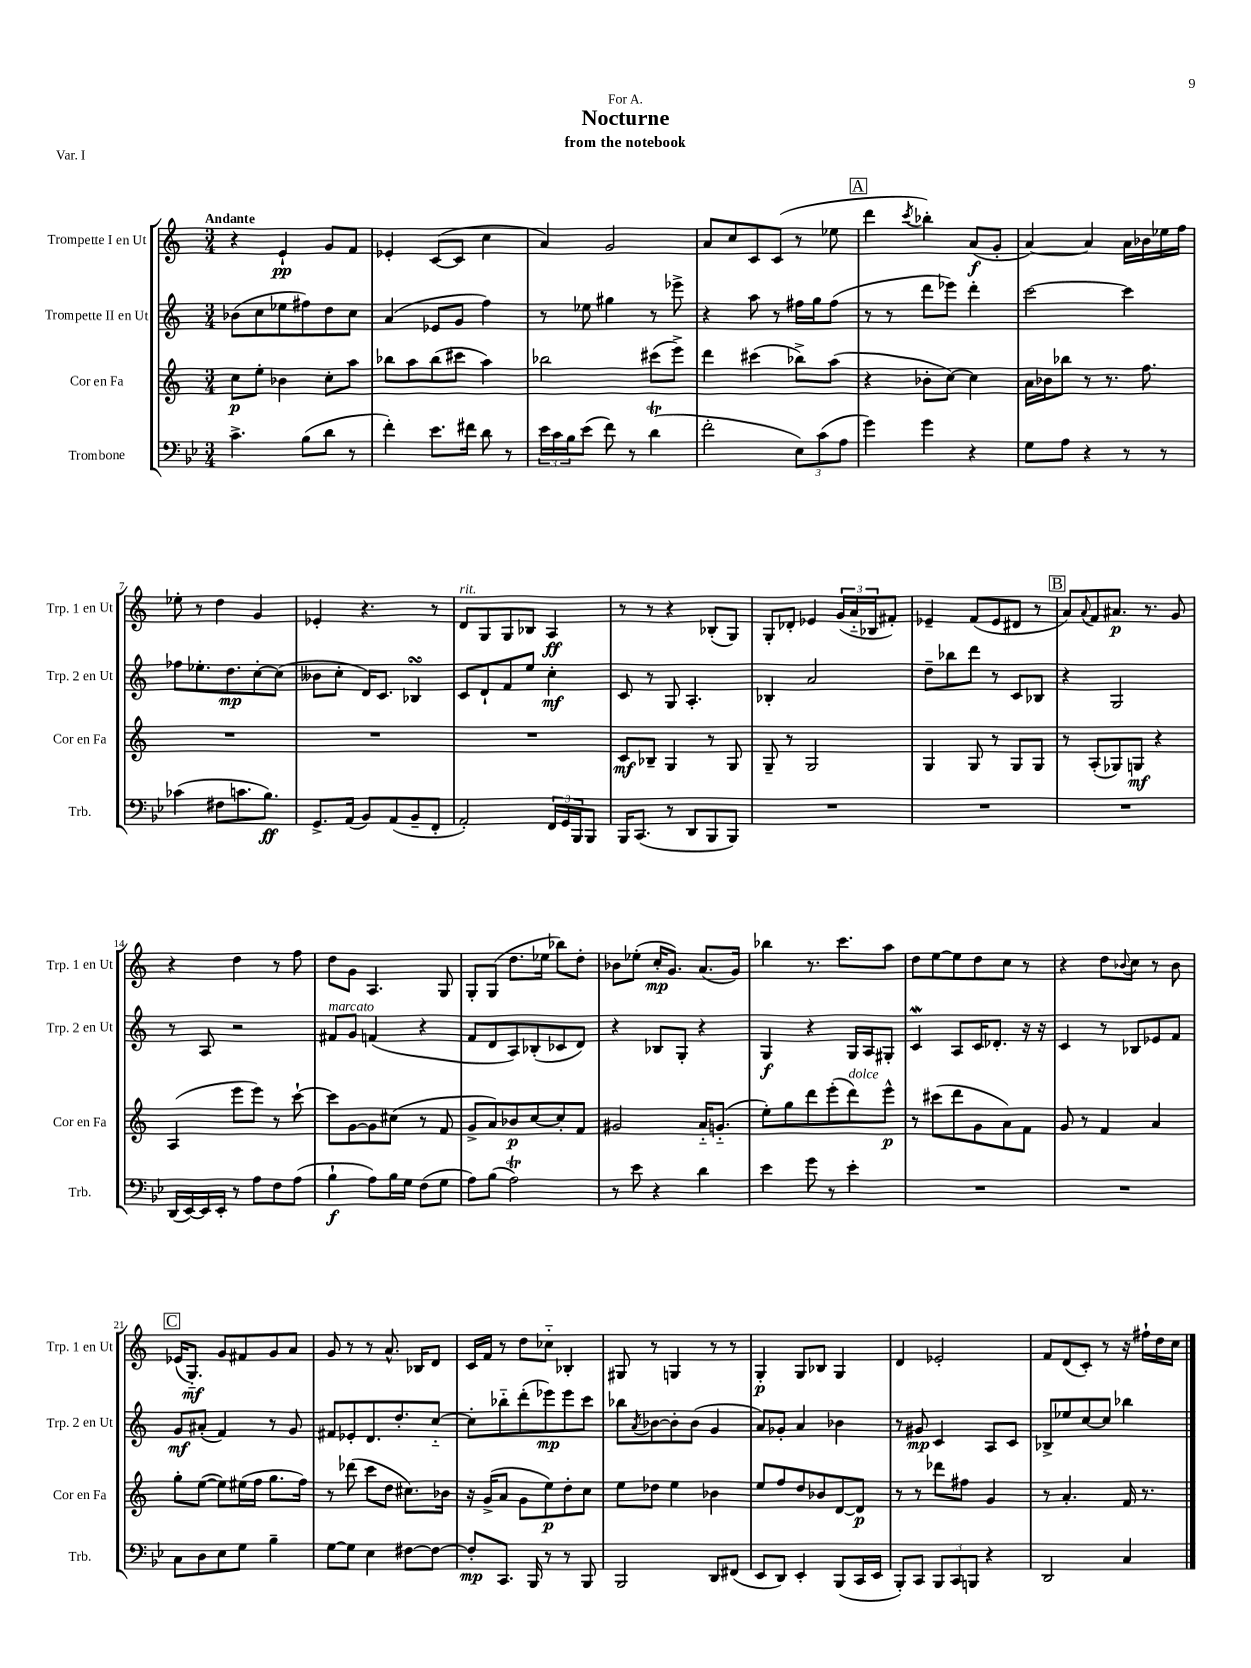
\header { title = "Nocturne" subtitle = "from the notebook" dedication = "For A." piece = "Var. I" }
<<
\new StaffGroup <<
\new Staff = "s0" \with { instrumentName = "Trompette I en Ut" shortInstrumentName = "Trp. 1 en Ut" } {
    \clef treble \key c \major \numericTimeSignature \time 3/4 \tempo "Andante"
    r4 e'4-!\pp g'8 f'8 |
    ees'4-. c'8~( c'8 c''4 |
    a'4) g'2 |
    a'8 c''8 c'8 c'8( r8 ees''8 |
    \mark \markup { \box "A" } d'''4 \acciaccatura { c'''8 } bes''4-.) a'8\f( g'8-. |
    a'4~) a'4 a'16 bes'16 ees''16 f''16 |
    ees''8-. r8 d''4 g'4 |
    ees'4-. r4. r8 |
    d'8^\markup { \italic "rit." } g8 g8 bes8 a4\ff |
    r8 r8 r4 bes8-.( g8) |
    g8-. des'8-. ees'4 \tuplet 3/2 { g'16( a'16-_ bes16 } fis'8-.) |
    ees'4-- f'8( ees'8 dis'8 r8 |
    \mark \markup { \box "B" } a'8) \appoggiatura { a'8 } f'8 ais'8.\p r8. g'8 |
    r4 d''4 r8 f''8 |
    d''8 g'8 a4. g8 |
    g8-. g8( d''8. ees''16 bes''8) d''8-. |
    bes'8 ees''8-.( c''16-.\mp g'8.) a'8.( g'16) |
    bes''4 r8. c'''8. a''8 |
    d''8 e''8~ e''8 d''8 c''8 r8 |
    r4 d''8 \appoggiatura { bes'8 } c''8 r8 bes'8 |
    \mark \markup { \box "C" } ees'16( g8.-_\mf) g'8 fis'8 g'8 a'8 |
    g'8 r8 r8 a'8.-^ bes16 d'8 |
    c'16 f'16 r8 d''8 ces''8-_ bes4-. |
    gis8 r8 g4 r8 r8 |
    g4-.\p g8 bes8 g4 |
    d'4 ees'2-. |
    f'8 d'8( c'8-.) r8 r16 fis''16-! d''16 c''16 \bar "|." |
}
\new Staff = "s1" \with { instrumentName = "Trompette II en Ut" shortInstrumentName = "Trp. 2 en Ut" } {
    \clef treble \key c \major \numericTimeSignature \time 3/4
    bes'8( c''8 ees''8 fis''8) d''8 c''8 |
    a'4( ees'8 g'8 f''4) |
    r8 ees''8 gis''4 r8 ees'''8-> |
    r4 a''8 r8 fis''16 g''16 fis''8( |
    \mark \markup { \box "A" } r8 r8 d'''8 ees'''8) d'''4-. |
    c'''2~ c'''4 |
    fes''8 ees''8.-. d''8.\mp c''8~-. c''8( |
    beses'8 c''8-. d'16) c'8. bes4\turn |
    c'8 d'8-! f'8 e''8 c''4-.\mf |
    c'8 r8 g8 a4.-. |
    bes4-. a'2 |
    d''8-- bes''8 d'''8 r8 c'8 bes8 |
    \mark \markup { \box "B" } r4 g2 |
    r8 a8 r2 |
    fis'8^\markup { \italic "marcato" } g'8 f'4( r4 |
    f'8 d'8 a8) bes8-.( ces'8 d'8) |
    r4 bes8 g8-. r4 |
    g4\f r4 g16 a16 gis8-. |
    c'4\mordent a8 c'16 des'8.-. r16 r16 |
    c'4 r8 bes8 ees'8 f'8 |
    \mark \markup { \box "C" } g'8\mf ais'8-.( f'4) r8 g'8 |
    fis'8 ees'8-. d'8. d''8.-. c''8~-_ |
    c''8-. bes''8-_ d'''8-.( ees'''8\mp) ees'''8 c'''8 |
    bes''8 \acciaccatura { a'8 } bes'8~ bes'8-. bes'8( g'4 |
    a'8) ges'8-. a'4 bes'4 |
    r8 gis'8\mp c'4 a8 c'8 |
    bes8-> ees''8 c''8~ c''8 bes''4 \bar "|." |
}
\new Staff = "s2" \with { instrumentName = "Cor en Fa" shortInstrumentName = "Cor en Fa" } {
    \clef treble \key c \major \numericTimeSignature \time 3/4
    c''8\p e''8-. bes'4 c''8-. a''8 |
    bes''8 a''8 bes''8( cis'''8 a''4) |
    bes''2 cis'''8( e'''8->) |
    d'''4 cis'''4( bes''8->) a''8( |
    \mark \markup { \box "A" } r4 bes'8-. c''8~) c''4 |
    a'16 bes'16 bes''8 r8 r8. f''8. |
    R2. |
    R2. |
    R2. |
    c'8\mf bes8-- g4 r8 g8 |
    g8-- r8 g2 |
    g4 g8 r8 g8 g8 |
    \mark \markup { \box "B" } r8 a8-.( ges8) g8\mf r4 |
    a4( e'''8 e'''8) r8 c'''8~-! |
    c'''8 g'8~ g'8 cis''8( r8 f'8 |
    g'8-> a'8) bes'8\p c''8~ c''8-. f'8 |
    gis'2 a'16-_ g'8.-_( |
    e''8-.) g''8 d'''8 e'''8-.( d'''8^\markup { \italic "dolce" }) e'''8-^\p |
    r8 cis'''8( d'''8 g'8 a'8) f'8 |
    g'8 r8 f'4 a'4 |
    \mark \markup { \box "C" } g''8-. e''8~( e''8) eis''16( f''16 g''8. f''16) |
    r8 des'''8( c'''8 d''8 cis''8.) bes'16 |
    r16 g'16->( a'8 g'8 e''8\p) d''8-. c''8 |
    e''8 des''8 e''4 bes'4 |
    e''8 f''8 d''8 bes'8 d'8~ d'8\p |
    r8 r8 des'''8 fis''8 g'4 |
    r8 a'4.-. f'16 r8. \bar "|." |
}
\new Staff = "s3" \with { instrumentName = "Trombone" shortInstrumentName = "Trb." } {
    \clef bass \key bes \major \numericTimeSignature \time 3/4
    c'4.-> bes8( d'8 r8 |
    f'4-.) ees'8. fis'16 d'8 r8 |
    \tuplet 3/2 { ees'16 c'16 bes16 } ees'8( f'8) r8 d'4\trill( |
    f'2-. \tuplet 3/2 { ees8) c'8( a8 } |
    \mark \markup { \box "A" } g'4) g'4 r4 |
    g8 a8 r4 r8 r8 |
    ces'4( fis8 c'8. bes8.\ff) |
    g,8.-> a,16( bes,8) a,8( bes,8-- f,8-. |
    a,2-.) \tuplet 3/2 { f,16 g,16 bes,,16 } bes,,8 |
    bes,,16 c,8.( r8 d,8 bes,,8 bes,,8) |
    R2. |
    R2. |
    \mark \markup { \box "B" } R2. |
    d,16( ees,16~) ees,16 ees,16-. r8 a8 f8 a8( |
    bes4-!\f a8) bes16 g16 f8( g8 |
    a8) bes8( a2\trill) |
    r8 ees'8 r4 d'4 |
    ees'4 g'8 r8 ees'4-. |
    R2. |
    R2. |
    \mark \markup { \box "C" } c8 d8 ees8 g8 bes4-- |
    g8~ g8 ees4 fis8~ fis8~ |
    fis8-.\mp c,8. bes,,16 r8 r8 bes,,8 |
    bes,,2 d,8 fis,8( |
    ees,8 d,8) ees,4-. bes,,8( c,16 ees,16 |
    bes,,8-.) c,8 \tuplet 3/2 { bes,,8 c,8 b,,8 } r4 |
    d,2 c4 \bar "|." |
}
>>
>>
